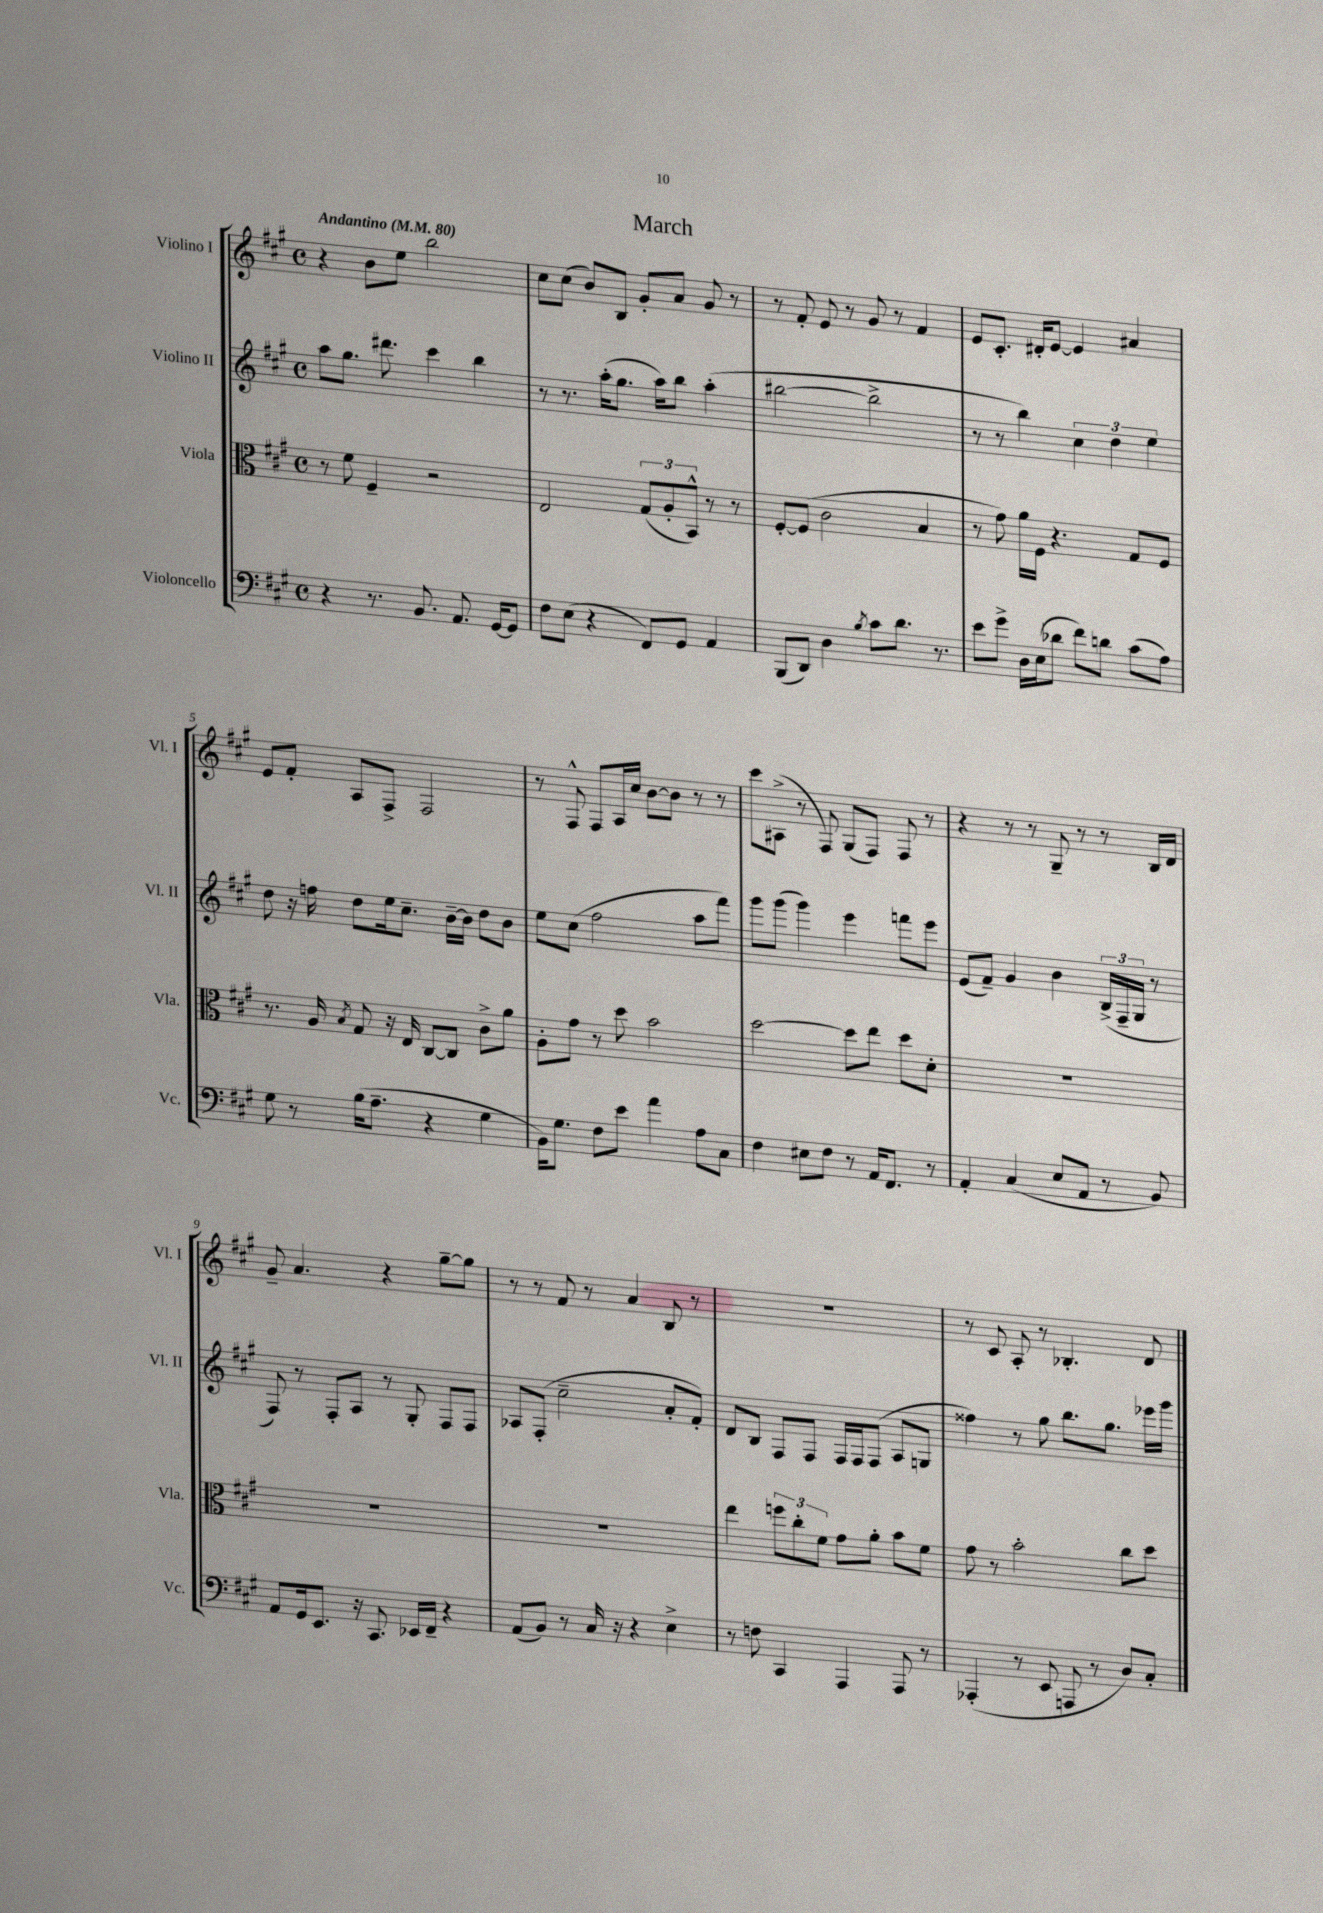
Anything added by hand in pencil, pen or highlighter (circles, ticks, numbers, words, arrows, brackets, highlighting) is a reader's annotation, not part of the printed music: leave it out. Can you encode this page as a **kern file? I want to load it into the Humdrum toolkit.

**kern	**kern	**kern	**kern
*part4	*part3	*part2	*part1
*staff4	*staff3	*staff2	*staff1
*I"Violoncello	*I"Viola	*I"Violino II	*I"Violino I
*I'Vc.	*I'Vla.	*I'Vl. II	*I'Vl. I
*clefF4	*clefC3	*clefG2	*clefG2
*k[f#c#g#]	*k[f#c#g#]	*k[f#c#g#]	*k[f#c#g#]
*M4/4	*M4/4	*M4/4	*M4/4
*met(c)	*met(c)	*met(c)	*met(c)
*MM80	*MM80	*MM80	*MM80
=1	=1	=1	=1
!	!	!	!LO:TX:a:B:t=Andantino
4r	8r	8aa\L	4r
.	8f#\	8.gg#\J	.
8.r	4F#~/	.	8b\L
.	.	8.ddd#X\	.
.	.	.	8ee\J
8.BB/	.	.	.
.	2r	4ccc#\	2bb\
8.AA/	.	.	.
.	.	4bb\	.
[16GG#/KL	.	.	.
8GG#/J]	.	.	.
=2	=2	=2	=2
8F#\L	2E/	8r	8cc#\L
(8E\J	.	8.r	(8cc#\J
4r	.	.	8b/L)
.	.	(16aa'\KL	.
.	.	8.gg#\J	8B/J
8FF#/L)	(12G#/L	.	8g#'/L
.	.	16aa\KL)	.
.	12A'/	.	.
8GG#/J	.	8bb\J	8a/J
.	12BB^^/J)	.	.
4AA/	8r	(4aa'\	8g#/
.	8r	.	8r
=3	=3	=3	=3
(8BBB/L	[8F#'/L	[2bb#X\	8r
8DD/J)	(8F#/J]	.	8f#'/
4D\	2c#\	.	8e/
.	.	.	8r
8qB/	.	.	.
8c#\L	.	2bb#^\]	8g#/
8.d\J	.	.	8r
.	4B/	.	4f#/
8.r	.	.	.
=4	=4	=4	=4
8e\L	8r	8r	8e/L
8g#^\J	8g#\)	8r	8.c#'/J
16D\LL	16a\LL	4bb\)	.
(16E\J	16F#\JJ	.	16d#X'/KL
8d-X\J	4.r	.	[8e/J
8f#\L)	.	6cc#\	4e/]
8dn\J	.	.	.
.	.	6dd\	.
(8c#\L	8G#/L	.	4a#X/
.	.	6ee\	.
8A\J)	8F#/J	.	.
!!LO:LB:g=z
=5	=5	=5	=5
8G#\	8.r	8dd\	8e/L
8r	.	16r	8f#'/J
.	16A/	16ffn\	.
.	8qB/	.	.
(16B\KL	8G#/	8dd\L	8A/L
8.A~\J	.	.	.
.	16r	16ee\k	8F#^/J
.	16E/	8.cc#~\J	.
4r	[8C#/L	.	2F#/
.	8C#/J]	[16b~\LL	.
.	.	16b\JJ]	.
4G#\	8c#^\L	8dd\L	.
.	8a\J	8b\J	.
=6	=6	=6	=6
16BB\KL)	8A'\L	8ee\L	8r
8.G#\J	.	.	.
.	8g#\J	(8cc#\J	8F#^^/
8F#\L	8r	2ff#\	8F#/L
8e\J	8dd\	.	16A/L
.	.	.	16cc#/JJ
4a\	2b\	.	[8b\L
.	.	.	8b\J]
8A\L	.	8aa\L	8r
8C#\J	.	8fff#\J)	8r
=7	=7	=7	=7
4F#\	[2dd\	8ggg#\L	8ccc#\L
.	.	(8ggg#\J	(8A#X^\J
8E#X\L	.	4ggg#\)	8r
8F#\J	.	.	8F#/)
8r	8dd\L]	4eee\	(8G#/L
16AA/KL	8ee\J	.	8F#/J)
8.FF#/J	.	.	.
.	8dd\L	8fffn\L	8F#/
8r	8d'\J	8eee\J	8r
=8	=8	=8	=8
4AA'/	1r	(8e/L	4r
.	.	8f#~/J)	.
(4C#/	.	4g#/	8r
.	.	.	8r
8E/L	.	4b\	8G#~/
8AA/J	.	.	8r
8r	.	(24B^/LL	8r
.	.	24F#~/	.
.	.	24G#/JJ	.
8BB/)	.	8r	16B/LL
.	.	.	16d/JJ
!!LO:LB:g=z
=9	=9	=9	=9
8AA/L	1r	8F#/)	8g#~/
16GG#/k	.	8r	4.a/
8.EE/J	.	.	.
.	.	8F#'/L	.
16r	.	8A/J	.
8.CC#/	.	.	.
.	.	8r	4r
16EE-X/LL	.	8G#'/	.
16FF#~/JJ	.	.	.
4r	.	8F#/L	[8gg#~\L
.	.	8F#/J	8gg#\J]
=10	=10	=10	=10
(8AA/L	1r	8A-X/L	8r
8BB/J)	.	(8F#'/J	8r
8r	.	2cc#~\	8f#/
16C#/	.	.	8r
16r	.	.	.
4r	.	.	4a/
4E^\	.	8a'/L	8B/
.	.	8f#'/J)	8r
=11	=11	=11	=11
8r	4ee\	8d/L	1r
8Fn\	.	8B/J	.
4CC#/	12ffn\L	8F#/L	.
.	12cc#'\	.	.
.	.	8F#/J	.
.	12f#\J	.	.
4AAA/	8g#\L	16F#/LL	.
.	.	16F#/J	.
.	8a'\J	(8F#/J	.
8AAA/	8b\L	8A/L	.
8r	8f#\J	8Gn/J	.
=12	=12	=12	=12
(4AAA-X'/	8g#\	4ff##X\)	8r
.	8r	.	8c#/
8r	2b'\	8r	8A'/
8EE/	.	8gg#\	8r
8AAAn/	.	8.bb\L	4.B-X'/
8r	.	.	.
.	.	8.gg#\J	.
8D/L)	8cc#\L	.	.
8C#'/J	8dd\J	16eee-X\LL	8d/
.	.	16ggg#\JJ	.
==	==	==	==
*-	*-	*-	*-
